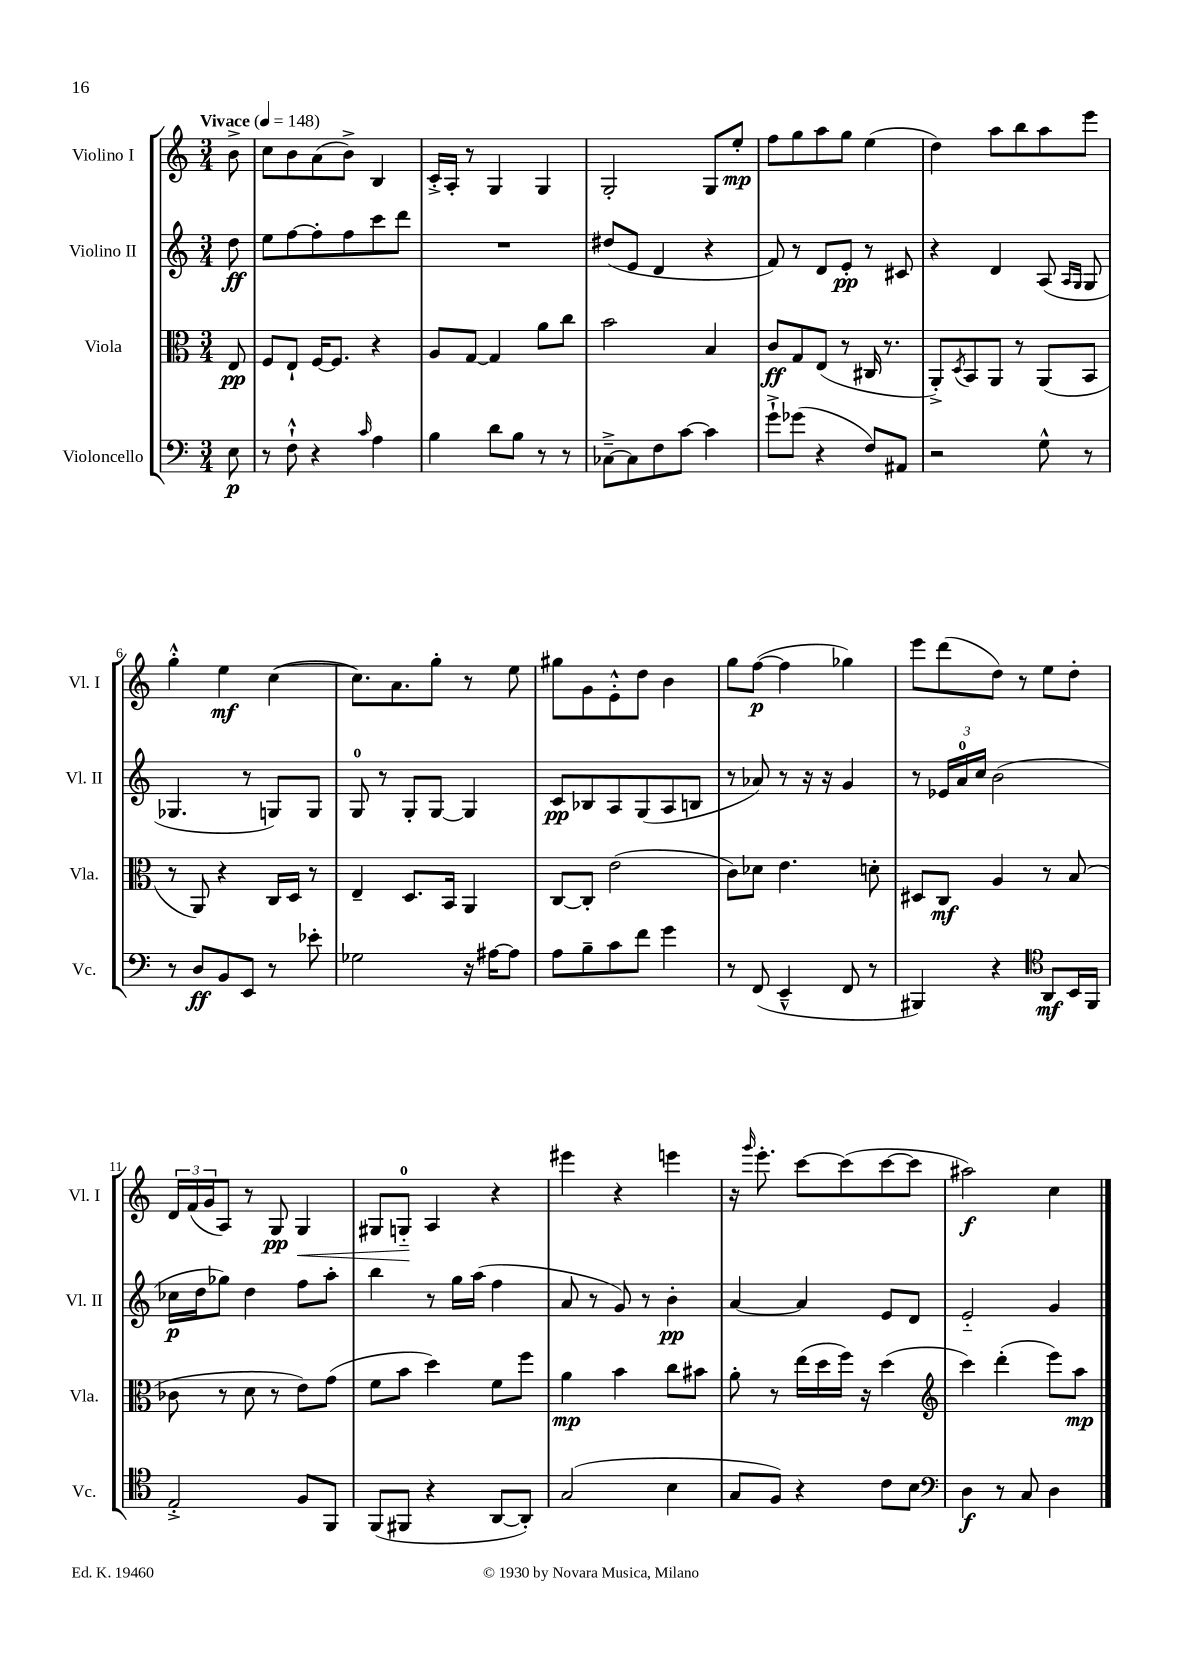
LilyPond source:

<<
\new StaffGroup <<
\new Staff = "s0" \with { instrumentName = "Violino I" shortInstrumentName = "Vl. I" } {
    \clef treble \key c \major \numericTimeSignature \time 3/4 \partial 8 \tempo "Vivace" 4 = 148
    b'8-> |
    c''8 b'8 a'8( b'8->) b4 |
    c'16-.-> a16-. r8 g4 g4 |
    g2-. g8 e''8-.\mp |
    f''8 g''8 a''8 g''8 e''4( |
    d''4) a''8 b''8 a''8 e'''8 |
    g''4-.-^ e''4\mf c''4~( |
    c''8.) a'8. g''8-. r8 e''8 |
    gis''8 g'8 e'8-.-^ d''8 b'4 |
    g''8 f''8~\p( f''4 ges''4) |
    e'''8 d'''8( d''8) r8 e''8 d''8-. |
    \tuplet 3/2 { d'16 f'16( g'16 } a8) r8 g8\pp g4\< |
    gis8 g8-0-_\! a4 r4 |
    eis'''4 r4 e'''4 |
    r16 \grace { g'''16 } e'''8.-. c'''8~ c'''8( c'''8~ c'''8 |
    ais''2\f) c''4 \bar "|." |
}
\new Staff = "s1" \with { instrumentName = "Violino II" shortInstrumentName = "Vl. II" } {
    \clef treble \key c \major \numericTimeSignature \time 3/4 \partial 8
    d''8\ff |
    e''8 f''8~ f''8-. f''8 c'''8 d'''8 |
    R2. |
    dis''8( e'8 d'4 r4 |
    f'8) r8 d'8 e'8-.\pp r8 cis'8 |
    r4 d'4 a8( \grace { a16 g16 } g8 |
    ges4. r8 g8) g8 |
    g8-0 r8 g8-. g8~ g4 |
    c'8\pp bes8 a8 g8( a8 b8 |
    r8 aes'8) r8 r16 r16 g'4 |
    r8 \tuplet 3/2 { ees'16 a'16-0 c''16 } b'2( |
    ces''16\p d''16 ges''8) d''4 f''8 a''8-. |
    b''4 r8 g''16 a''16( f''4 |
    a'8 r8 g'8) r8 b'4-.\pp |
    a'4~ a'4 e'8 d'8 |
    e'2-_ g'4 \bar "|." |
}
\new Staff = "s2" \with { instrumentName = "Viola" shortInstrumentName = "Vla." } {
    \clef alto \key c \major \numericTimeSignature \time 3/4 \partial 8
    e8\pp |
    f8 e8-! f16~ f8. r4 |
    a8 g8~ g4 a'8 c''8 |
    b'2 b4 |
    c'8\ff g8 e8( r8 cis16 r8. |
    a,8-.->) \acciaccatura { d8 } b,8 a,8 r8 a,8( b,8 |
    r8 a,8) r4 c16 d16 r8 |
    e4-- d8. b,16 a,4 |
    c8~ c8-. e'2( |
    c'8) des'8 e'4. d'8-. |
    dis8 c8\mf a4 r8 b8( |
    ces'8 r8 d'8 r8 e'8) g'8( |
    f'8 b'8 d''4) f'8 f''8 |
    a'4\mp b'4 c''8 bis'8 |
    a'8-. r8 e''16( d''16 f''16) r16 d''4( |
    \clef treble c'''4) d'''4-.( e'''8) a''8\mp \bar "|." |
}
\new Staff = "s3" \with { instrumentName = "Violoncello" shortInstrumentName = "Vc." } {
    \clef bass \key c \major \numericTimeSignature \time 3/4 \partial 8
    e8\p |
    r8 f8-!-^ r4 \grace { c'16 } a4 |
    b4 d'8 b8 r8 r8 |
    ces8~---> ces8 f8 c'8~ c'4 |
    g'8-!-> ges'8( r4 f8) ais,8 |
    r2 g8-^ r8 |
    r8 d8\ff b,8 e,8 r8 ees'8-. |
    ges2 r16 ais16~ ais8 |
    a8 b8-- c'8 f'8 g'4 |
    r8 f,8( e,4---^ f,8 r8 |
    bis,,4) r4 \clef tenor a,8\mf b,16 f,16 |
    e2-.-> f8 f,8 |
    f,8( fis,8 r4 a,8~ a,8-.) |
    g2( b4 |
    g8 f8) r4 c'8 b8 |
    \clef bass d4\f r8 c8 d4 \bar "|." |
}
>>
>>
